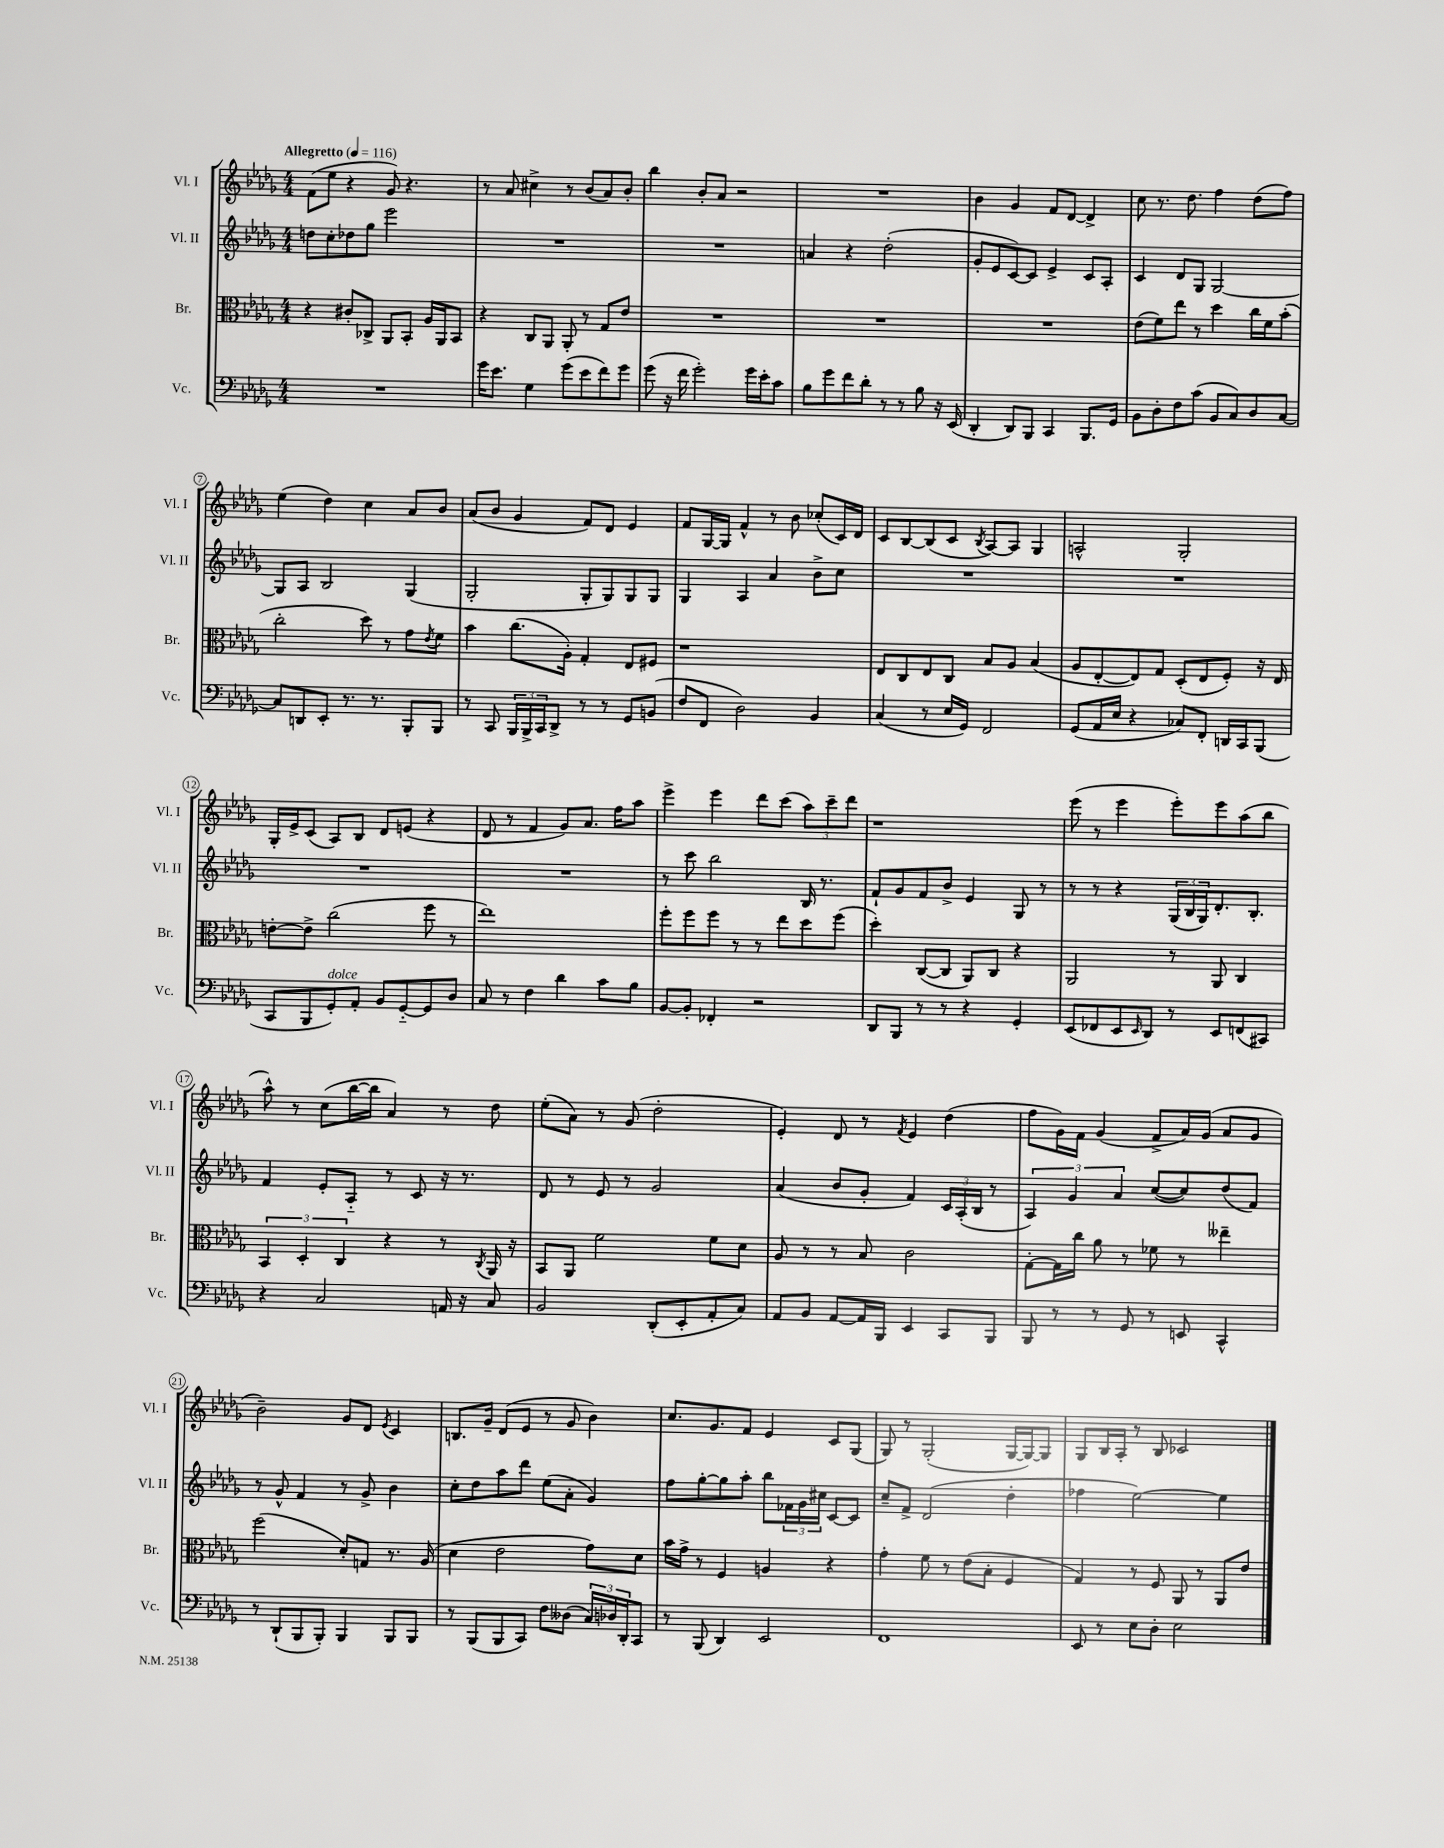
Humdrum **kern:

**kern	**kern	**kern	**kern
*staff4	*staff3	*staff2	*staff1
*clefF4	*clefC3	*clefG2	*clefG2
*k[b-e-a-d-g-]	*k[b-e-a-d-g-]	*k[b-e-a-d-g-]	*k[b-e-a-d-g-]
*M4/4	*M4/4	*M4/4	*M4/4
*MM116	*MM116	*MM116	*MM116
1r	4r	8dd\L	(8f\L
.	.	8cc'\	8ee-\J
.	8c#'/L	8dd-\	4r
.	8C-^/J	8gg-\J	.
.	8AA-/L	2eee-\	8g-/)
.	8BB-'/J	.	4.r
.	16A-/LL	.	.
.	16AA-/J	.	.
.	8BB-/J	.	.
=	=	=	=
16g-\LK	4r	1r	8r
8.e-\J	.	.	.
.	.	.	8a-/
4G-\	8C/L	.	4cc#^\
.	8AA-/J	.	.
(8g-\L	8AA-'/	.	8r
8e-\	8r	.	(8b-/L
8f\)	8G-/L	.	8a-/)
8g-\J	8e-/J	.	8b-'/J
=	=	=	=
(8g-\	1r	1r	4bb-\
16r	.	.	.
16f\	.	.	.
2g-'\)	.	.	8b-'/L
.	.	.	8a-/J
.	.	.	2r
16g-\LL	.	.	.
16e-'\J	.	.	.
8c\J	.	.	.
=	=	=	=
8B-\L	1r	4a/	1r
8g-\	.	.	.
8f\	.	4r	.
8d-'\J	.	.	.
8r	.	(2dd-'\	.
8r	.	.	.
8B-\	.	.	.
16r	.	.	.
(16EE-/	.	.	.
=	=	=	=
4DD-'/	1r	8g-'/L	4b-\
.	.	8e-/	.
8DD-/L)	.	[8c/)	4g-/
8BBB-/J	.	8c/]J	.
4CC/	.	4e-^/	8f/L
.	.	.	[8d-/J
8.BBB-/L	.	8c/L	4d-^/]
.	.	8A-'/J	.
16GG-/Jk	.	.	.
=	=	=	=
8BB-\L	(8e-\L	4c/	8cc\
8D-'\	8f\)	.	8.r
8F\	8ee-\J	8d-/L	.
.	.	.	8.dd-\
(8c\J	8r	8G-/J	.
8BB-/L	4dd-\	[2G-/	4ff\
8C/)	.	.	.
8D-/	16cc\LL	.	(8dd-\L
.	16f\J	.	.
[8C/J	(8b-'\J	.	8ff\J)
=	=	=	=
8C/]L	2cc'\	8G-/]L	(4ee-\
8DD/	.	8A-/J	.
8EE-'/J	.	2B-/	4dd-\)
8.r	.	.	.
.	8dd-\)	.	4cc\
8.r	.	.	.
.	8r	.	.
8BBB-'/L	8g-\L	(4G-/	8a-/L
.	8qe-/	.	.
8BBB-/J	8f\J	.	8b-/J
=	=	=	=
8r	4b-\	2G-'/	(8a-/L
8CC/	.	.	8b-/J
24BBB-/LL	(8.cc\L	.	4g-/
24BBB-^/	.	.	.
24CC/J	.	.	.
8DD-^/J	.	.	.
.	16A-'\Jk)	.	.
8r	4G-'/	8G-'/L	8f/L)
8r	.	8G-/)	8d-/J
8GG-/L	8E-/L	8G-/	4e-/
(8BB/J	8F#/J	8G-/J	.
=	=	=	=
8F/L	1r	4G-/	8f/L
8FF/J	.	.	[16G-/L
.	.	.	16G-/]JJ
2D-\)	.	4A-/	4f^^/
.	.	4a-/	8r
.	.	.	8b-\
4BB-/	.	8b-^\L	(8cc-'/L
.	.	8cc\J	16c/L)
.	.	.	16d-/JJ
=	=	=	=
(4C/	8E-/L	1r	8c/L
.	8C/	.	[8B-/
8r	8E-/	.	(8B-/]
16E-/LL	8C/J	.	8c/J
16GG-/JJ)	.	.	.
.	.	.	8qB-/
2FF/	8B-/L	.	[8A-/L)
.	8A-/J	.	8A-/]J
.	(4B-/	.	4G-/
=	=	=	=
(8GG-/L	8A-/L	1r	2A^^/
16AA-/L	[8E-'/	.	.
16E-/JJ	.	.	.
4r	8E-/])	.	.
.	8G-/J	.	.
8C-/L)	(8D-'/L	.	2G-'/
8FF'/J	8E-/	.	.
16DD/LL	8F'/J)	.	.
16CC/J	.	.	.
(8BBB-/J	16r	.	.
.	16E-/	.	.
=	=	=	=
8CC/L	[8e'\L	1r	16G-'/LL
.	.	.	16e-^/J
8BBB-/	8e^\]J	.	(8c/J
8GG-'/)	(2cc\	.	8A-/L)
8AA-'/J	.	.	8B-/J
8BB-/L	.	.	8d-/L
[8GG-'~/	.	.	(8e/J
8GG-/]	8ff\	.	4r
8D-/J	8r	.	.
=	=	=	=
8C/	1ee-)	1r	8d-/
8r	.	.	8r
4F\	.	.	4f/
4d-\	.	.	8g-/L)
.	.	.	8.a-/J
8c\L	.	.	.
.	.	.	16ff\LK
8B-\J	.	.	8aa-\J
=	=	=	=
[8BB-/L	8ff'\L	8r	4eee-^\
8BB-'/]J	8ff\	8ccc\	.
4FF-'/	8ff\J	2bb-\	4eee-\
.	8r	.	.
2r	8r	.	8ddd-\L
.	8ee-\L	.	(8ccc\J
.	8dd-\	16B-/	12aa-\L)
.	.	8.r	.
.	.	.	12ccc~\
.	(8ff\J	.	.
.	.	.	12ddd-\J
=	=	=	=
8DD-/L	4dd-'\)	8f`/L	1r
8BBB-/J	.	8g-/	.
8r	([8C/L	8f/	.
8r	8C/]J	8b-^/J	.
4r	8AA-/L)	4e-/	.
.	8C/J	.	.
4GG-'/	4r	8G-/	.
.	.	8r	.
=	=	=	=
(8EE-/L	2AA-/	8r	(8eee-\
8FF-/	.	8r	8r
8EE-/	.	4r	4eee-\
16qqEE-/	.	.	.
8DD-/J)	.	.	.
8r	8r	(24G-/LL	8eee-'\L)
.	.	24B-/	.
.	.	24G-/J)	.
8EE-/L	8AA-/	8.d-'/	8eee-\
(8FF/	4C/	.	(8aa-\
.	.	8.B-'/J	.
8CC#/J)	.	.	8bb-\J
=	=	=	=
4r	6BB-/	4f/	8aa-^^\)
.	.	.	8r
.	6D-'/	.	.
2C/	.	8e-'/L	(8cc\L
.	6C/	.	.
.	.	8A-'~/J	[16bb-\L
.	.	.	16bb-\]JJ
.	4r	8r	4a-/)
.	.	8c/	.
16AA/	8r	16r	8r
16r	.	8.r	.
.	8qC/	.	.
8C/	16AA-/	.	8dd-\
.	16r	.	.
=	=	=	=
2BB-/	8BB-/L	8d-/	(8ee-'\L
.	8AA-/J	8r	8a-\J)
.	2f\	8e-/	8r
.	.	8r	(8g-/
(8DD-'/L	.	2g-/	2dd-'\
8EE-'/	.	.	.
8AA-'/	8f\L	.	.
8C/J)	8d-\J	.	.
=	=	=	=
8AA-/L	8A-/	(4a-/	4e-'/)
8BB-/J	8r	.	.
[8AA-/L	8r	8b-/L	8d-/
16AA-/]L	8B-/	8g-'/J	8r
16BBB-/JJ	.	.	.
.	.	.	8qf/
4EE-/	2c\	4f/)	4e-/
8CC/L	.	24c/LL	(4dd-\
.	.	(24A-'/	.
.	.	24B-/JJ	.
8BBB-/J	.	8r	.
=	=	=	=
8BBB-/	[8G-'\L	6A-/)	8ff\L
8r	16G-\]L	.	16g-\L)
.	.	6g-/	.
.	16cc\JJ	.	16f\JJ
8r	8a-\	.	(4g-/
.	.	6a-/	.
8GG-/	8r	.	.
8r	8f-\	([8cc/L	8f^/L
8EE/	8r	8cc/])	16a-/L)
.	.	.	(16g-/JJ
4CC^^/	4ee--~\	(8dd-/	8a-/L
.	.	8f/J)	8g-/J
=	=	=	=
8r	(2ff\	8r	2b-~\)
(8DD-`/L	.	8g-^^/	.
8BBB-/	.	4f/	.
8BBB-'/J)	.	.	.
4BBB-/	8d-'/L)	8r	8g-/L
.	8G/J	8g-^/	8d-/J
.	.	.	8qe-/
8BBB-/L	8.r	4b-\	4c/
8BBB-/J	.	.	.
.	(16A-/	.	.
=	=	=	=
8r	4d-\	8cc'\L	8.B/L
(8BBB-/L	.	8dd-\	.
.	.	.	16g-~/Jk
8BBB-/	2e-\	8aa-\	(8d-/L
8CC/J)	.	8ddd-\J	8e-/J
8F\L	.	(8ee-\L	8r
(8D--\J	.	8a-'\J	8g-/
24C/LL)	8g-\L)	4g-/)	4b-\)
24D-/	.	.	.
24DD-'/J	.	.	.
8CC/J	8d-\J	.	.
=	=	=	=
8r	16b-\LL	8ff\L	8.cc/L
.	16g-^\JJ	.	.
(8BBB-/	8r	[8gg-'\	.
.	.	.	8.g-/
4DD-/)	4F/	8gg-\]	.
.	.	8aa-'\J	8f/J
2EE-/	4A/	8bb-\L	4e-/
.	.	24f-\L	.
.	.	24g-\	.
.	.	24cc#\JJ	.
.	4r	[8c/L	8c/L
.	.	8c/]J	(8G-/J
=	=	=	=
1FF	4g-'\	8cc~/L	8G-/)
.	.	8f^/J	8r
.	8f\	(2d-/	(2G-'/
.	8r	.	.
.	(8e-\L	.	.
.	8B-'\J	.	.
.	4F/	4dd-'\	[16G-/LL
.	.	.	16G-/_J)
.	.	.	8G-/]J
=	=	=	=
8EE-/	4G-/)	4ff-\	8G-/L
8r	.	.	16B-/L
.	.	.	16A-'/JJ
8E-\L	8r	[2ee-\)	8r
8D-'\J	8F/	.	8B-/
2E-\	8AA-/	.	2c-/
.	8r	.	.
.	8AA-/L	4ee-\]	.
.	8e-/J	.	.
==	==	==	==
*-	*-	*-	*-
